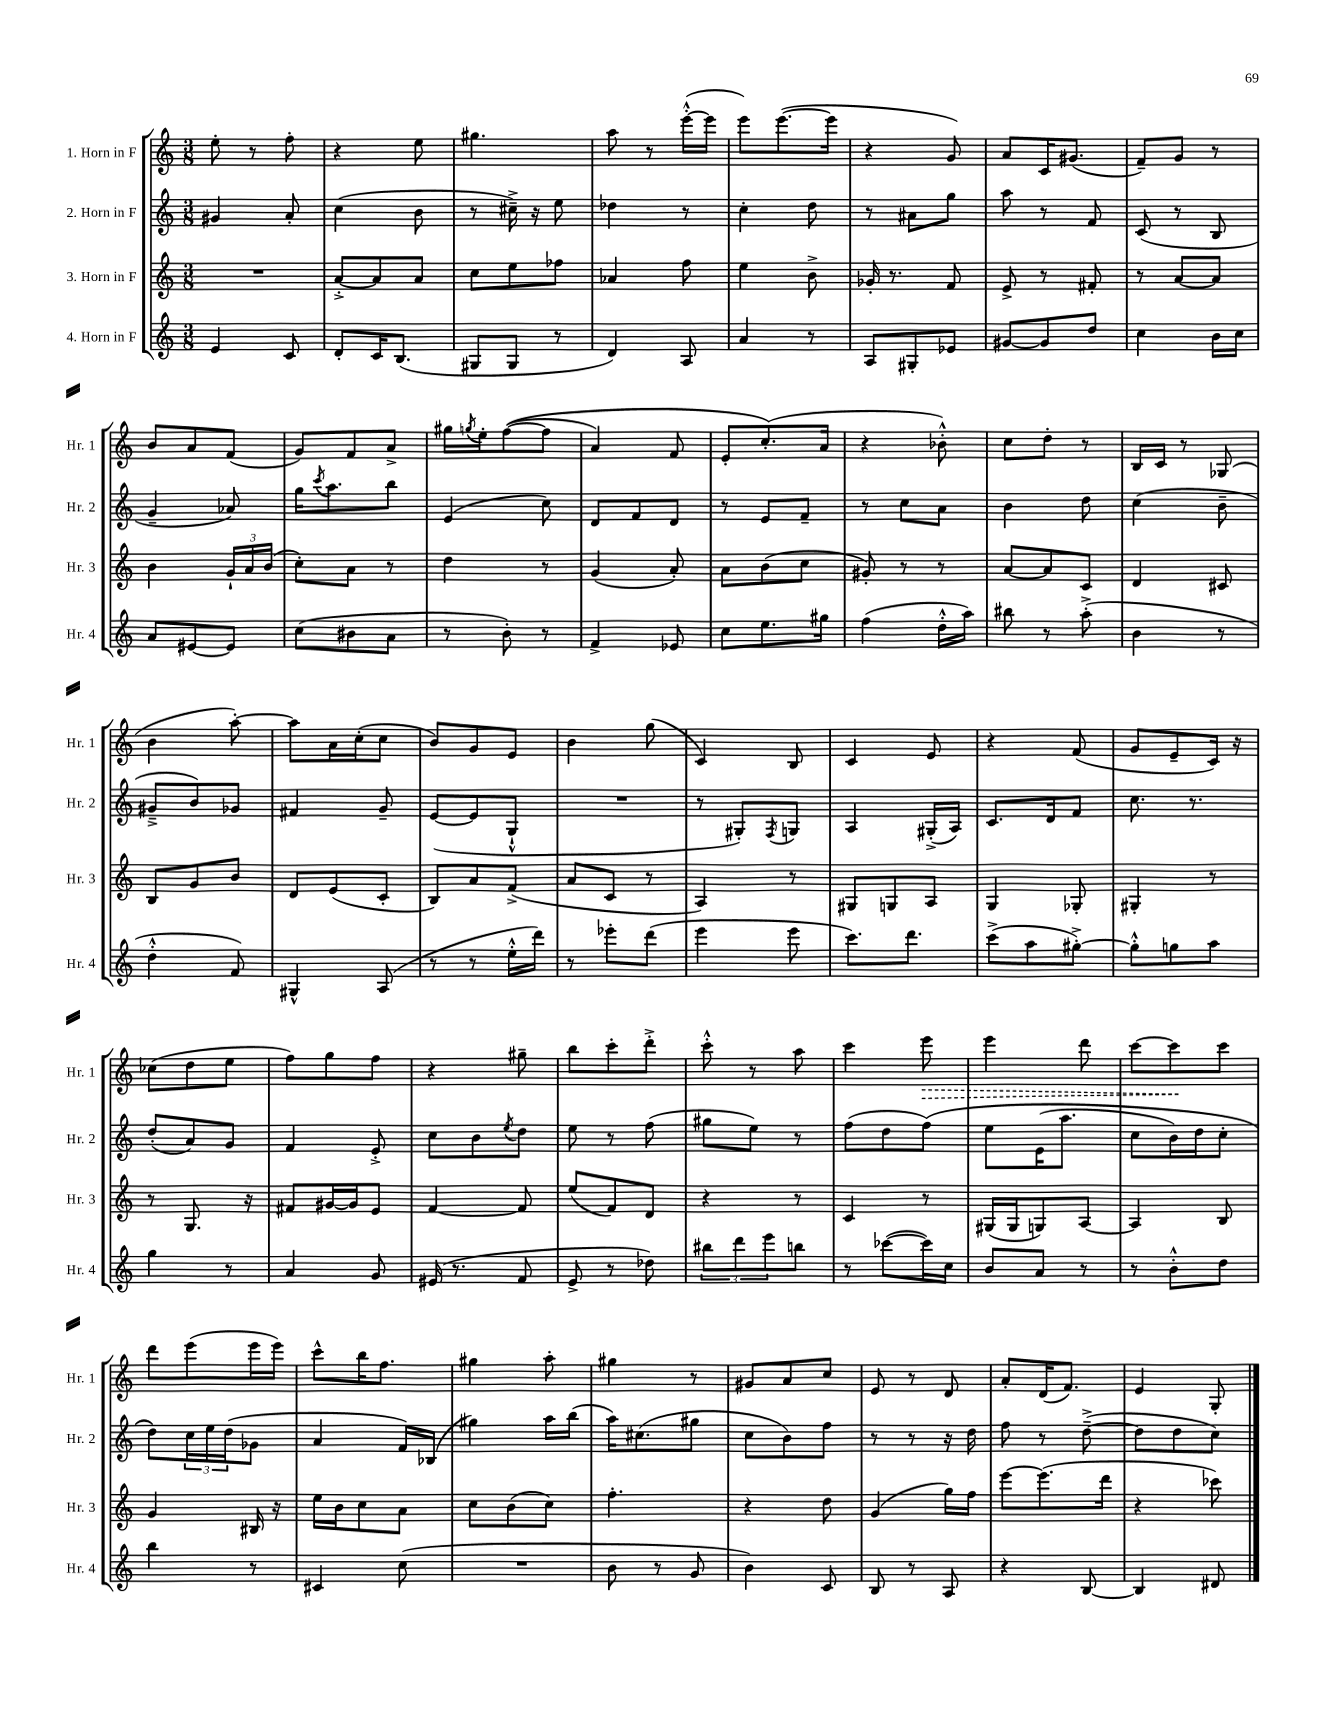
<<
\new StaffGroup <<
\new Staff = "s0" \with { instrumentName = "1. Horn in F" shortInstrumentName = "Hr. 1" } {
    \clef treble \key c \major \numericTimeSignature \time 3/8
    e''8-. r8 f''8-. |
    r4 e''8 |
    gis''4. |
    a''8 r8 e'''16~-.-^( e'''16 |
    e'''8) e'''8.~( e'''16 |
    r4 g'8) |
    a'8 c'16 gis'8.( |
    f'8--) g'8 r8 |
    b'8 a'8 f'8( |
    g'8) f'8 a'8-> |
    gis''16 \acciaccatura { g''8 } e''16-. f''8~(\( f''8 |
    a'4) f'8 |
    e'8-. c''8.-.(\) a'16 |
    r4 bes'8-.-^) |
    c''8 d''8-. r8 |
    b16 c'16 r8 ges8( |
    b'4 a''8~-.) |
    a''8 a'16 c''16-.( c''8 |
    b'8) g'8 e'8 |
    b'4 g''8( |
    c'4) b8 |
    c'4 e'8 |
    r4 f'8( |
    g'8 e'8-- c'16) r16 |
    ces''8( d''8 e''8 |
    f''8) g''8 f''8 |
    r4 gis''8-- |
    b''8 c'''8-. d'''8-.-> |
    c'''8-.-^ r8 a''8 |
    c'''4 \once \override Hairpin.style = #'dashed-line e'''8\> |
    e'''4 d'''8 |
    c'''8~ c'''8\! c'''8 |
    d'''8 e'''8( e'''16 e'''16) |
    c'''8-^ b''16 f''8. |
    gis''4 a''8-. |
    gis''4 r8 |
    gis'8 a'8 c''8 |
    e'8 r8 d'8 |
    a'8-. d'16( f'8.) |
    e'4 g8-. \bar "|." |
}
\new Staff = "s1" \with { instrumentName = "2. Horn in F" shortInstrumentName = "Hr. 2" } {
    \clef treble \key c \major \numericTimeSignature \time 3/8
    gis'4 a'8-. |
    c''4( b'8 |
    r8 cis''16--->) r16 e''8 |
    des''4 r8 |
    c''4-. d''8 |
    r8 ais'8 g''8 |
    a''8 r8 f'8 |
    c'8( r8 b8 |
    g'4-- aes'8) |
    g''16 \acciaccatura { c'''8 } a''8. b''8 |
    e'4( c''8) |
    d'8 f'8 d'8 |
    r8 e'8 f'8-- |
    r8 c''8 a'8 |
    b'4 d''8 |
    c''4( b'8-- |
    gis'8---> b'8) ges'8 |
    fis'4 g'8-- |
    e'8~( e'8 g8-!-^ |
    R4. |
    r8 gis8-.) \acciaccatura { f8 } g8 |
    a4 gis16-.->( a16) |
    c'8. d'16 f'8 |
    c''8. r8. |
    d''8-.( a'8) g'8 |
    f'4 e'8-.-> |
    c''8 b'8 \acciaccatura { e''8 } d''8 |
    e''8 r8 f''8( |
    gis''8 e''8) r8 |
    f''8( d''8 f''8)\( |
    e''8 e'16( a''8. |
    c''8 b'16) d''16 c''8-. |
    d''8\) \tuplet 3/2 { c''16 e''16 d''16( } ges'8 |
    a'4 f'16) bes16( |
    gis''4) a''16 b''16( |
    a''16) cis''8.( gis''8 |
    c''8 b'8) f''8 |
    r8 r8 r16 d''16 |
    f''8 r8 d''8~--->( |
    d''8 d''8 c''8) \bar "|." |
}
\new Staff = "s2" \with { instrumentName = "3. Horn in F" shortInstrumentName = "Hr. 3" } {
    \clef treble \key c \major \numericTimeSignature \time 3/8
    R4. |
    a'8~-.-> a'8 a'8 |
    c''8 e''8 fes''8 |
    aes'4 f''8 |
    e''4 b'8-> |
    ges'16-. r8. f'8 |
    e'8-> r8 fis'8-. |
    r8 a'8~ a'8 |
    b'4 \tuplet 3/2 { g'16-! a'16 b'16( } |
    c''8-.) a'8 r8 |
    d''4 r8 |
    g'4( a'8-.) |
    a'8 b'8( c''8 |
    gis'8-.) r8 r8 |
    a'8~ a'8 c'8 |
    d'4 cis'8 |
    b8 g'8 b'8 |
    d'8 e'8( c'8-. |
    b8) a'8 f'8->( |
    a'8 c'8 r8 |
    a4) r8 |
    gis8 g8 a8 |
    g4 ges8-. |
    gis4-. r8 |
    r8 g8. r16 |
    fis'8 gis'16~ gis'16 e'8 |
    f'4~ f'8 |
    e''8( f'8) d'8 |
    r4 r8 |
    c'4 r8 |
    gis16( gis16 g8) a8~ |
    a4 b8 |
    g'4 bis16 r16 |
    e''16 b'16 c''8 a'8 |
    c''8 b'8( c''8) |
    f''4.-. |
    r4 d''8 |
    g'4( g''16) f''16 |
    e'''8~ e'''8.( d'''16 |
    r4 ces'''8) \bar "|." |
}
\new Staff = "s3" \with { instrumentName = "4. Horn in F" shortInstrumentName = "Hr. 4" } {
    \clef treble \key c \major \numericTimeSignature \time 3/8
    e'4 c'8 |
    d'8-. c'16 b8.( |
    gis8 gis8 r8 |
    d'4) a8 |
    a'4 r8 |
    a8 gis8-. ees'8 |
    gis'8~ gis'8 d''8 |
    c''4 b'16 c''16 |
    a'8 eis'8~ eis'8 |
    c''8( bis'8 a'8 |
    r8 b'8-.) r8 |
    f'4-> ees'8 |
    c''8 e''8. gis''16 |
    f''4( d''16-.-^ a''16) |
    bis''8 r8 a''8-.->( |
    b'4 r8 |
    d''4-.-^ f'8) |
    gis4-^ a8( |
    r8 r8 e''16-.-^ d'''16) |
    r8 ees'''8-. d'''8( |
    e'''4 e'''8 |
    c'''8.) d'''8. |
    c'''8->( a''8 gis''8~-.->) |
    gis''8-.-^ g''8 a''8 |
    g''4 r8 |
    a'4 g'8 |
    eis'16( r8. f'8 |
    e'8-> r8 des''8) |
    \tuplet 3/2 { bis''8 d'''8 e'''8 } b''8 |
    r8 ces'''8~( ces'''16) c''16 |
    b'8 a'8 r8 |
    r8 b'8-.-^ d''8 |
    b''4 r8 |
    cis'4 c''8( |
    R4. |
    b'8 r8 g'8 |
    b'4) c'8 |
    b8 r8 a8 |
    r4 b8~ |
    b4 dis'8 \bar "|." |
}
>>
>>
\layout { \context { \Score \remove "Bar_number_engraver" } }
